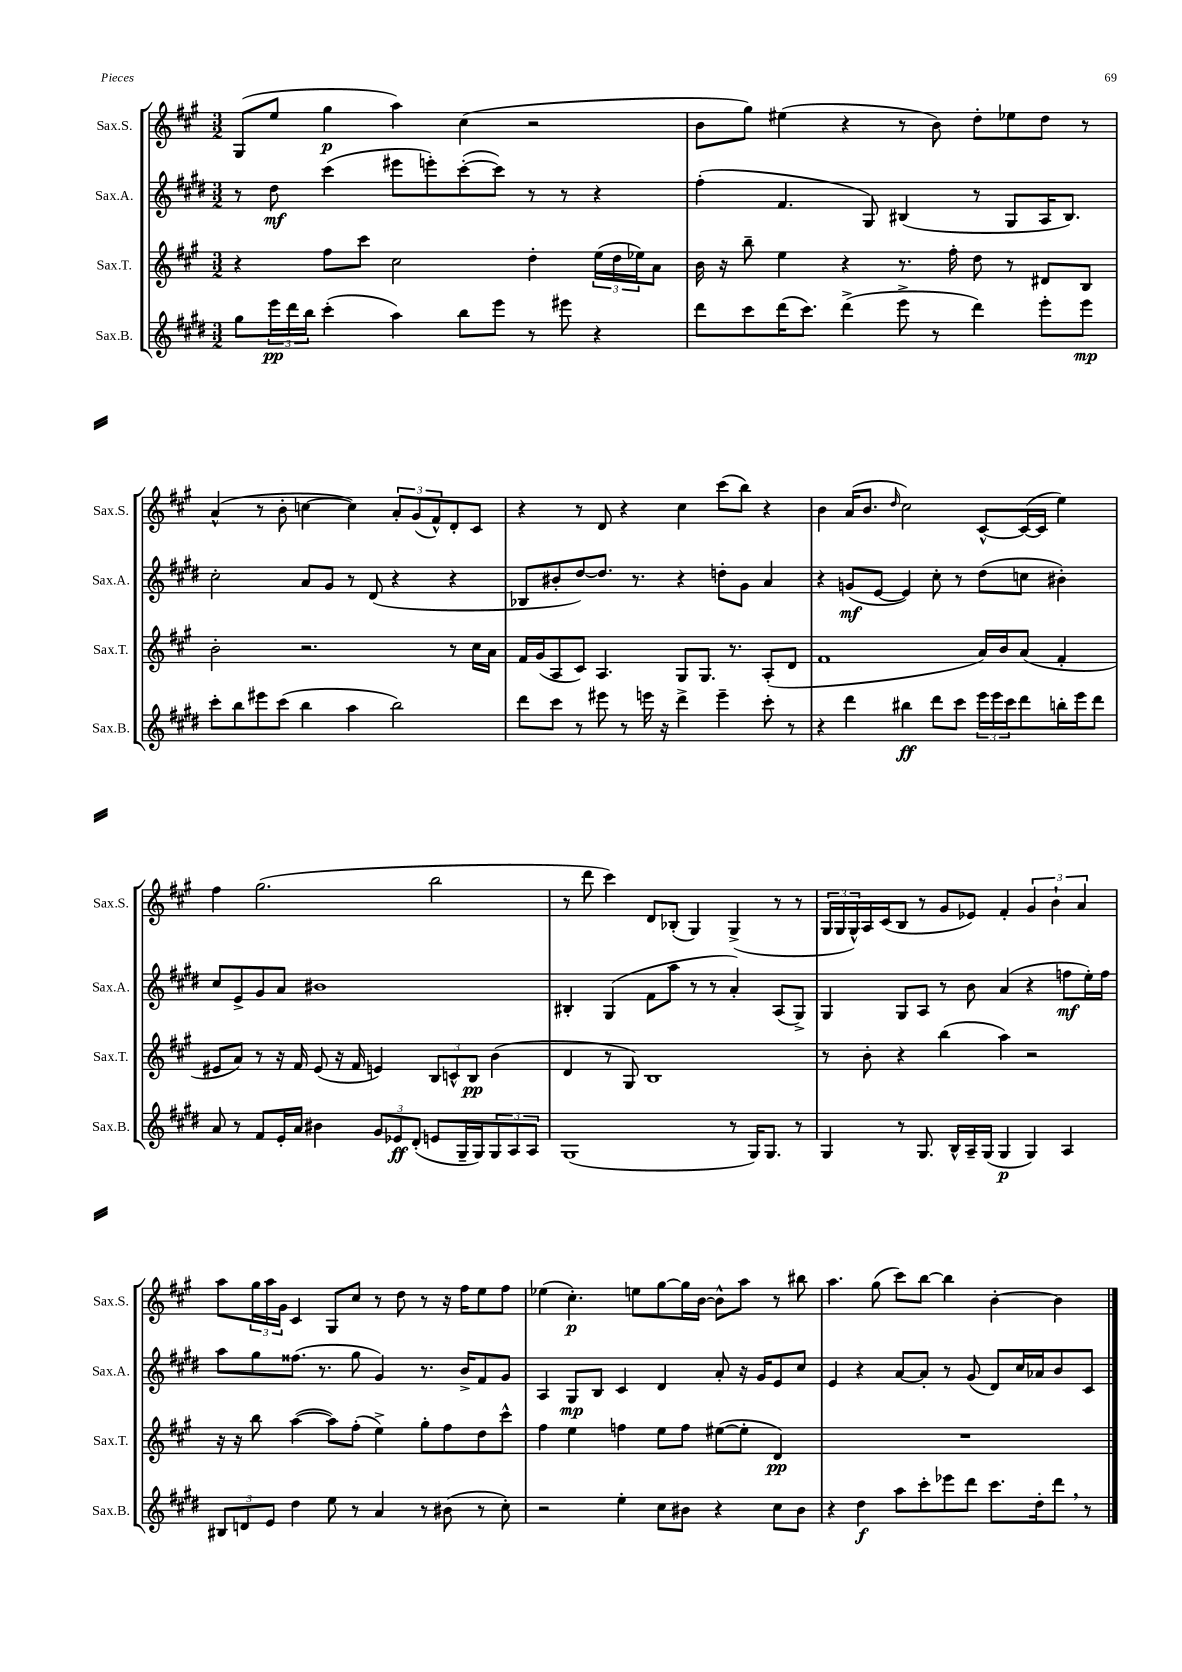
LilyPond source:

<<
\new StaffGroup <<
\new Staff = "s0" \with { instrumentName = "Sax.S." shortInstrumentName = "Sax.S." } {
    \clef treble \key a \major \numericTimeSignature \time 3/2
    gis8( e''8 gis''4\p a''4) cis''4( r2 |
    b'8 gis''8) eis''4( r4 r8 b'8) d''8-. ees''8 d''8 r8 |
    a'4-^( r8 b'8-. c''4~ c''4) \tuplet 3/2 { a'8-. gis'8( fis'8-^) } d'8-. cis'8 |
    r4 r8 d'8 r4 cis''4 cis'''8( b''8) r4 |
    b'4 a'16( b'8. \grace { d''16 } cis''2) cis'8~-^ cis'16~( cis'16 e''4) |
    fis''4 gis''2.( b''2 |
    r8 d'''8 cis'''4) d'8 bes8-.( gis4) gis4->( r8 r8 |
    \tuplet 3/2 { gis16 gis16 gis16-^) } a16 cis'16( b8 r8 gis'8 ees'8) fis'4-. \tuplet 3/2 { gis'4 b'4-! a'4 } |
    a''8 \tuplet 3/2 { gis''16 a''16 gis'16 } cis'4 gis8 cis''8 r8 d''8 r8 r16 fis''16 e''8 fis''8 |
    ees''4( cis''4.-.\p) e''8 gis''8~ gis''16 b'16~ b'8-^ a''8 r8 bis''8 |
    a''4. gis''8( cis'''8) b''8~ b''4 b'4~-. b'4 \bar "|." |
}
\new Staff = "s1" \with { instrumentName = "Sax.A." shortInstrumentName = "Sax.A." } {
    \clef treble \key e \major \numericTimeSignature \time 3/2
    r8 dis''8\mf cis'''4( eis'''8 e'''8-.) cis'''8~-.( cis'''8) r8 r8 r4 |
    fis''4-.( fis'4. gis8) bis4( r8 gis8 a16 bis8.) |
    cis''2-. a'8 gis'8 r8 dis'8( r4 r4 |
    bes8 bis'8-. dis''8~) dis''8. r8. r4 d''8-. gis'8 a'4 |
    r4 g'8\mf( e'8~ e'4) cis''8-. r8 dis''8( c''8 bis'4-.) |
    cis''8 e'8-> gis'8 a'8 bis'1 |
    bis4-. gis4( fis'8 a''8 r8 r8 a'4-.) a8( gis8->) |
    gis4 gis8 a8 r8 b'8 a'4( r4 f''8\mf e''16-.) f''16 |
    a''8 gis''8 fisis''8.( r8. gis''8 gis'4) r8. b'16-> fis'8 gis'8 |
    a4 gis8\mp b8 cis'4 dis'4 a'8-. r16 gis'16 e'8 cis''8 |
    e'4 r4 a'8~ a'8-. r8 gis'8( dis'8) cis''16 aes'16 b'8 cis'8 \bar "|." |
}
\new Staff = "s2" \with { instrumentName = "Sax.T." shortInstrumentName = "Sax.T." } {
    \clef treble \key a \major \numericTimeSignature \time 3/2
    r4 fis''8 cis'''8 cis''2 d''4-. \tuplet 3/2 { e''16( d''16 ees''16) } a'8 |
    b'16 r16 b''8-- e''4 r4 r8. fis''16-. d''8 r8 dis'8 b8 |
    b'2-. r2. r8 cis''16 a'16 |
    fis'16 gis'16( a8 cis'8) a4. gis8 gis8. r8. a8-.( d'8 |
    fis'1 a'16) b'16 a'8( fis'4-. |
    eis'8 a'8) r8 r16 fis'16 eis'8( r16 fis'16 e'4) \tuplet 3/2 { b8 c'8-^ b8\pp } b'4( |
    d'4 r8 gis8) b1 |
    r8 b'8-. r4 b''4( a''4) r2 |
    r16 r16 b''8 a''4~( a''8) fis''8-.( e''4->) gis''8-. fis''8 d''8 cis'''8-^ |
    fis''4 e''4 f''4 e''8 f''8 eis''8~( eis''8-. d'4\pp) |
    R1. \bar "|." |
}
\new Staff = "s3" \with { instrumentName = "Sax.B." shortInstrumentName = "Sax.B." } {
    \clef treble \key e \major \numericTimeSignature \time 3/2
    gis''8 \tuplet 3/2 { e'''16\pp dis'''16 b''16 } cis'''4-.( a''4) b''8 e'''8 r8 eis'''8 r4 |
    dis'''8 cis'''8 dis'''16( cis'''8.) dis'''4->( e'''8-> r8 dis'''4) e'''8-. e'''8\mp |
    cis'''8-. b''8 eis'''8 cis'''8( b''4 a''4 b''2) |
    dis'''8 cis'''8 r8 eis'''8 r8 e'''16 r16 dis'''4-> e'''4-- cis'''8-. r8 |
    r4 dis'''4 bis''4\ff dis'''8 cis'''8 \tuplet 3/2 { e'''16 e'''16 cis'''16 } dis'''8 b''16-. e'''16 dis'''8 |
    a'8 r8 fis'8 e'16-. a'16 bis'4 \tuplet 3/2 { gis'8 ees'8\ff dis'8-.( } e'8 gis16-- gis16) \tuplet 3/2 { gis8 a8 a8 } |
    gis1( r8 gis16) gis8. r8 |
    gis4 r8 gis8. b16-^ a16-- gis16( gis4\p gis4) a4 |
    \tuplet 3/2 { bis8 d'8 e'8 } dis''4 e''8 r8 a'4 r8 bis'8( r8 cis''8-.) |
    r2 e''4-. cis''8 bis'8 r4 cis''8 bis'8 |
    r4 dis''4\f a''8 cis'''8-. ees'''8 dis'''8 cis'''8. dis''16-. dis'''8 \breathe r8 \bar "|." |
}
>>
>>
\layout { \context { \Score \remove "Bar_number_engraver" } }
